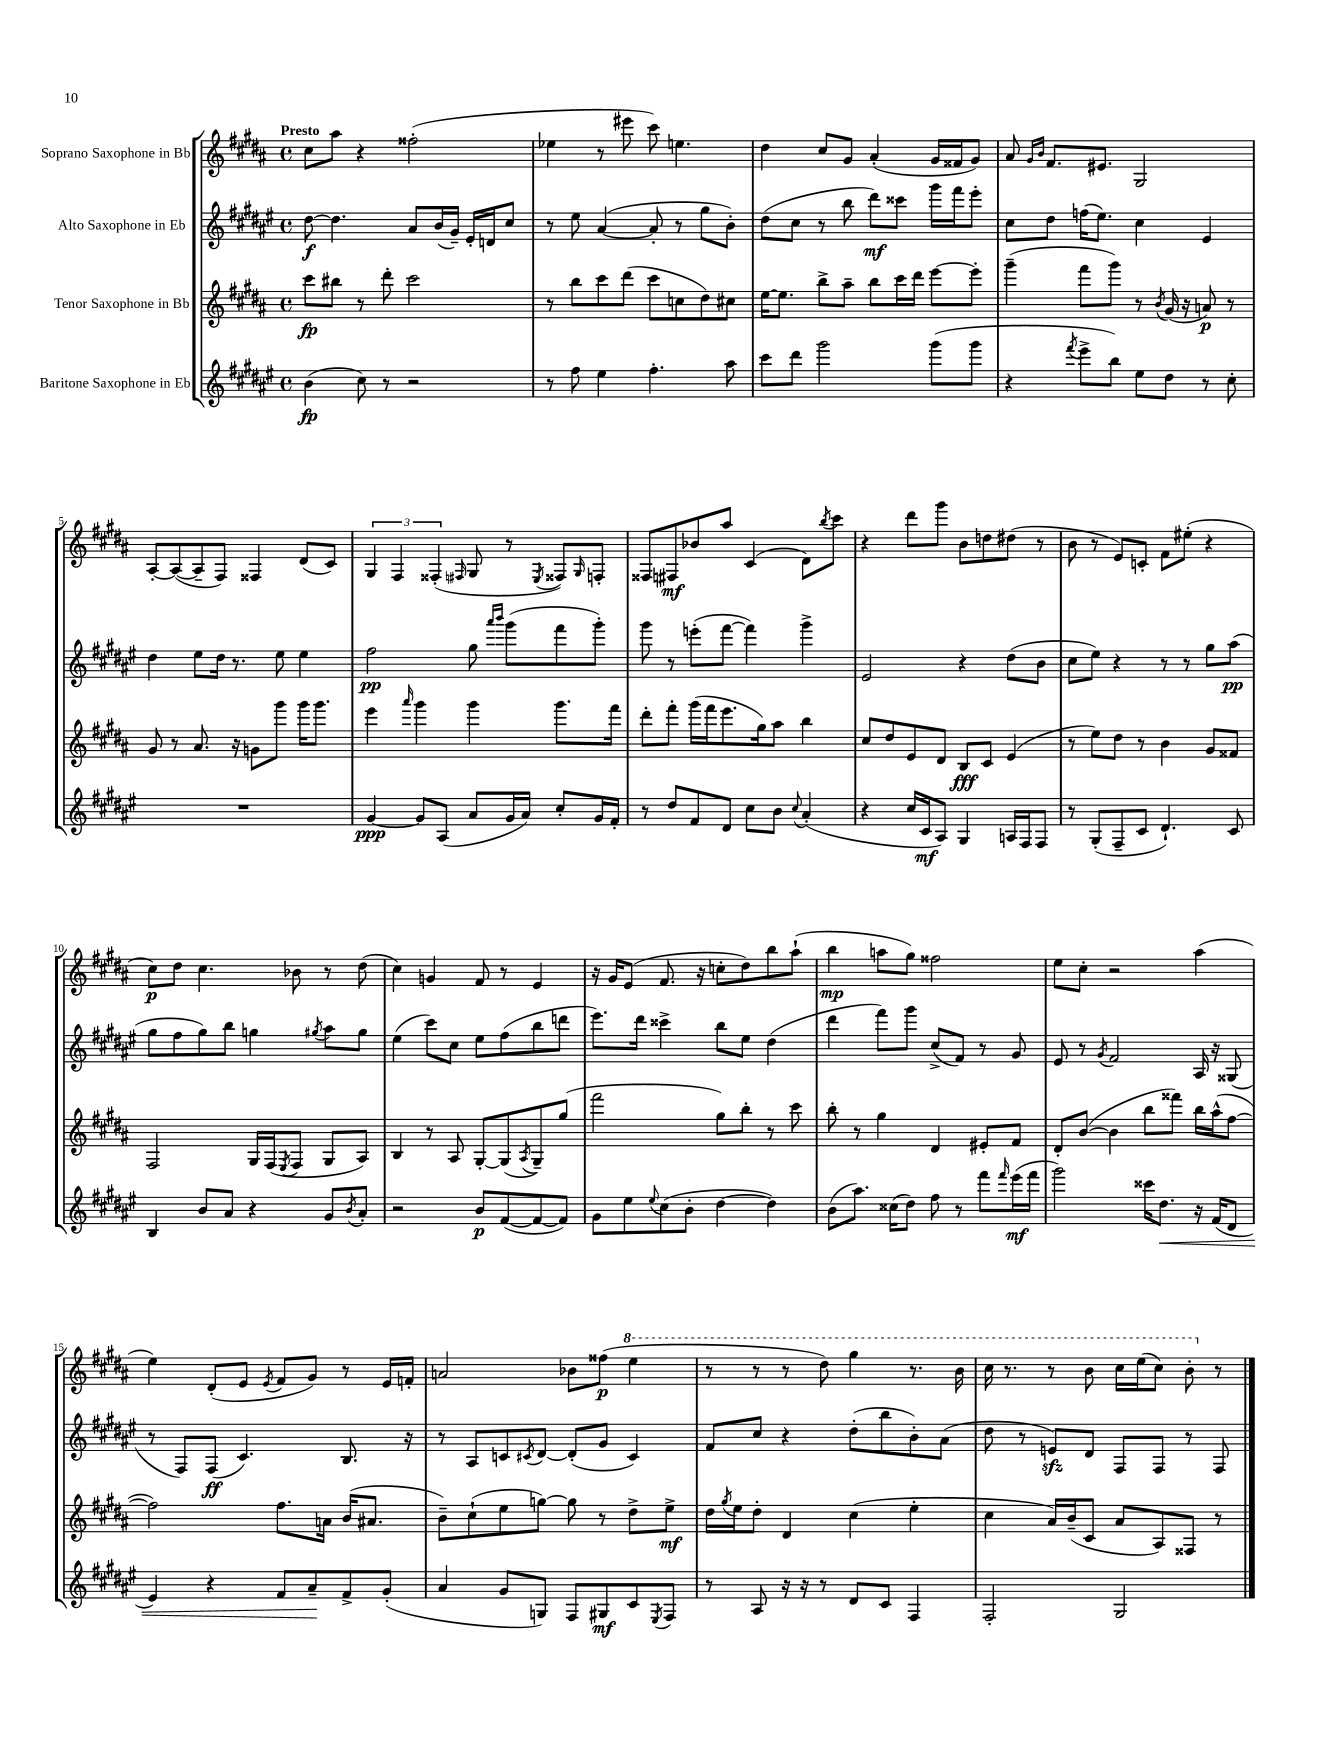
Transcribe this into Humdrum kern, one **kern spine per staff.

**kern	**kern	**kern	**kern
*staff4	*staff3	*staff2	*staff1
*clefG2	*clefG2	*clefG2	*clefG2
*k[f#c#g#d#a#e#]	*k[f#c#g#d#a#]	*k[f#c#g#d#a#e#]	*k[f#c#g#d#a#]
*M4/4	*M4/4	*M4/4	*M4/4
*met(c)	*met(c)	*met(c)	*met(c)
(4b	8ccc#	[8dd#	8cc#
.	8bb#	4.dd#]	8aa#
8cc#)	8r	.	4r
8r	8ddd#'	.	.
2r	2ccc#	8a#	(2ff##'
.	.	(16b	.
.	.	16g#~)	.
.	.	16e#'	.
.	.	16d	.
.	.	8cc#	.
=	=	=	=
8r	8r	8r	4ee-
8ff#	8bb	8ee#	.
4ee#	8ccc#	([4a#	8r
.	(8ddd#	.	8eee#
4.ff#'	8ccc#	8a#']	8ccc#)
.	8cc	8r	4.ee
.	8dd#)	8gg#	.
8aa#	8cc#	8b')	.
=	=	=	=
8ccc#	[16ee	(8dd#	4dd#
.	8.ee]	.	.
8ddd#	.	8cc#	.
2ggg#	8bb^	8r	8cc#
.	8aa#~	8bb	8g#
.	8bb	8ddd#)	(4a#'
.	16ccc#	8ccc##	.
.	16ddd#	.	.
(8ggg#	[8eee	16ggg#	16g#
.	.	16fff#	16f##
8ggg#	8eee']	8eee#'	8g#)
=	=	=	=
4r	(4ggg#~	8cc#	8a#
.	.	.	16qqg#
.	.	.	16qqb
.	.	8dd#	8.f#
8qfff#	.	.	.
8eee#^	8fff#	(16ff	.
.	.	8.ee#)	8.e#
8bb)	8ggg#)	.	.
8ee#	8r	4cc#	2G#
.	8qb	.	.
8dd#	(16g#	.	.
.	16r	.	.
8r	8a)	4e#	.
8cc#'	8r	.	.
=	=	=	=
1r	8g#	4dd#	[8A#'
.	8r	.	(8A#_
.	8.a#	8ee#	8A#~]
.	.	16dd#	8F#)
.	16r	8.r	.
.	8g	.	4F##
.	8ggg#	8ee#	.
.	16ggg#	4ee#	(8d#
.	8.ggg#	.	.
.	.	.	8c#)
=	=	=	=
[4g#	4eee	2ff#	6G#
.	.	.	6F#
.	16qqaaa#	.	.
8g#]	4ggg#	.	.
.	.	.	(6F##'
(8A#	.	.	.
.	.	.	16qqF#
8a#	4ggg#	8gg#	8G#
.	.	16qqaaa#	.
.	.	16qqbbb	.
16g#	.	(8ggg#	8r
16a#)	.	.	.
.	.	.	8qE
8cc#'	8.ggg#	8fff#	8F##)
.	.	.	16qqG#
16g#	.	8ggg#')	8F'
16f#'	16fff#	.	.
=	=	=	=
8r	8ddd#'	8ggg#	8F##
8dd#	8fff#'	8r	8F#
8f#	(16ggg#	(8eee'	8b-
.	16fff#	.	.
8d#	8.eee	[8fff#	8aa#
8cc#	.	4fff#])	(4c#
.	16gg#)	.	.
8b	8aa#	.	.
8qqcc#	.	.	.
(4a#'	4bb	4ggg#^	8d#)
.	.	.	8qbb
.	.	.	8ccc#
=	=	=	=
4r	8cc#	2e#	4r
.	8dd#	.	.
16cc#	8e	.	8ddd#
16c#	.	.	.
8A#)	8d#	.	8ggg#
4G#	8B	4r	8b
.	8c#	.	8dd
16A	(4e	(8dd#	(8dd#
16F#	.	.	.
8F#	.	8b	8r
=	=	=	=
8r	8r	8cc#	8b
(8G#'	8ee)	8ee#)	8r
8F#~	8dd#	4r	8e)
8c#	8r	.	8c'
4.d#`)	4b	8r	8f#
.	.	8r	(8ee#'
.	8g#	8gg#	4r
8c#	8f##	(8aa#	.
=	=	=	=
4B	2F#	8gg#	8cc#)
.	.	8ff#	8dd#
8b	.	8gg#)	4.cc#
8a#	.	8bb	.
4r	16G#	4gg	.
.	(16F#	.	.
.	8qE	.	.
.	8F#	.	8b-
.	.	8qgg#	.
8g#	8G#	8aa#	8r
8qb	.	.	.
8a#'	8A#)	8gg#	(8dd#
=	=	=	=
2r	4B	(4ee#	4cc#)
.	8r	8ccc#)	4g
.	8A#	8cc#	.
8b	[8G#'	8ee#	8f#
([8f#	(8G#]	(8ff#	8r
.	8qA#	.	.
8f#_	8G#~)	8bb	4e
8f#])	(8gg#	8ddd	.
=	=	=	=
8g#	2fff#	8.eee#)	16r
.	.	.	16g#
8ee#	.	.	(8e
.	.	16ddd#	.
8qqee#	.	.	.
(8cc#	.	4ccc##^	8.f#
8b'	.	.	.
.	.	.	16r
[4dd#	8gg#)	8bb	8cc'
.	8bb'	8ee#	8dd#)
4dd#])	8r	(4dd#	8bb
.	8ccc#	.	(8aa#`
=	=	=	=
(8b	8bb'	4ddd#	4bb
8.aa#)	8r	.	.
.	4gg#	8fff#)	8aa
(16cc##	.	.	.
8dd#)	.	8ggg#	8gg#)
8ff#	4d#	(8cc#^	2ff##
8r	.	8f#)	.
8fff#	8e#'	8r	.
16qqfff#	.	.	.
(16eee#	8f#	8g#	.
16fff#	.	.	.
=	=	=	=
2ggg#)	8d#'	8e#	8ee
.	([8b	8r	8cc#'
.	.	8qg#	.
.	4b]	2f#	2r
16ccc##	8bb	.	.
8.dd#	.	.	.
.	8fff##)	.	.
16r	16bb	16A#	(4aa#
(16f#	(16aa#^^	16r	.
8d#	[8ff#	(8G##	.
=	=	=	=
4e#)	2ff#])	8r	4ee)
.	.	8F#)	.
4r	.	(8F#	(8d#'
.	.	4.c#)	8e
.	.	.	8qe
8f#	8.ff#	.	8f#
8a#~	.	.	8g#)
.	16a	.	.
8f#^	(16b	8.B	8r
.	8.a#	.	.
(8g#'	.	.	16e
.	.	16r	16f'
=	=	=	=
4a#	8b~)	8r	2a
.	(8cc#`	8A#	.
8g#	8ee	8c	.
.	.	8qc#	.
8G)	[8gg)	[8d#	.
8F#	8gg]	(8d#']	8b-
8G#	8r	8g#	(8ff##
8c#	8dd#^	4c#)	4eee
8qE#	.	.	.
8F#	8ee^	.	.
=	=	=	=
8r	16dd#	8f#	8r
.	8qgg#	.	.
.	16ee	.	.
8A#	8dd#'	8cc#	8r
16r	4d#	4r	8r
16r	.	.	.
8r	.	.	8ddd#)
8d#	(4cc#	(8dd#'	4ggg#
8c#	.	8bb	.
4F#	4ee'	8b')	8.r
.	.	(8a#	.
.	.	.	16bb
=	=	=	=
2F#'	4cc#	8dd#	16ccc#
.	.	.	8.r
.	.	8r	.
.	16a#)	8e)	8r
.	(16b~	.	.
.	8c#	8d#	8bb
2G#	8a#	8F#	16ccc#
.	.	.	(16eee
.	8A#)	8F#	8ccc#)
.	8F##	8r	8bb'
.	8r	8F#	8r
==	==	==	==
*-	*-	*-	*-
